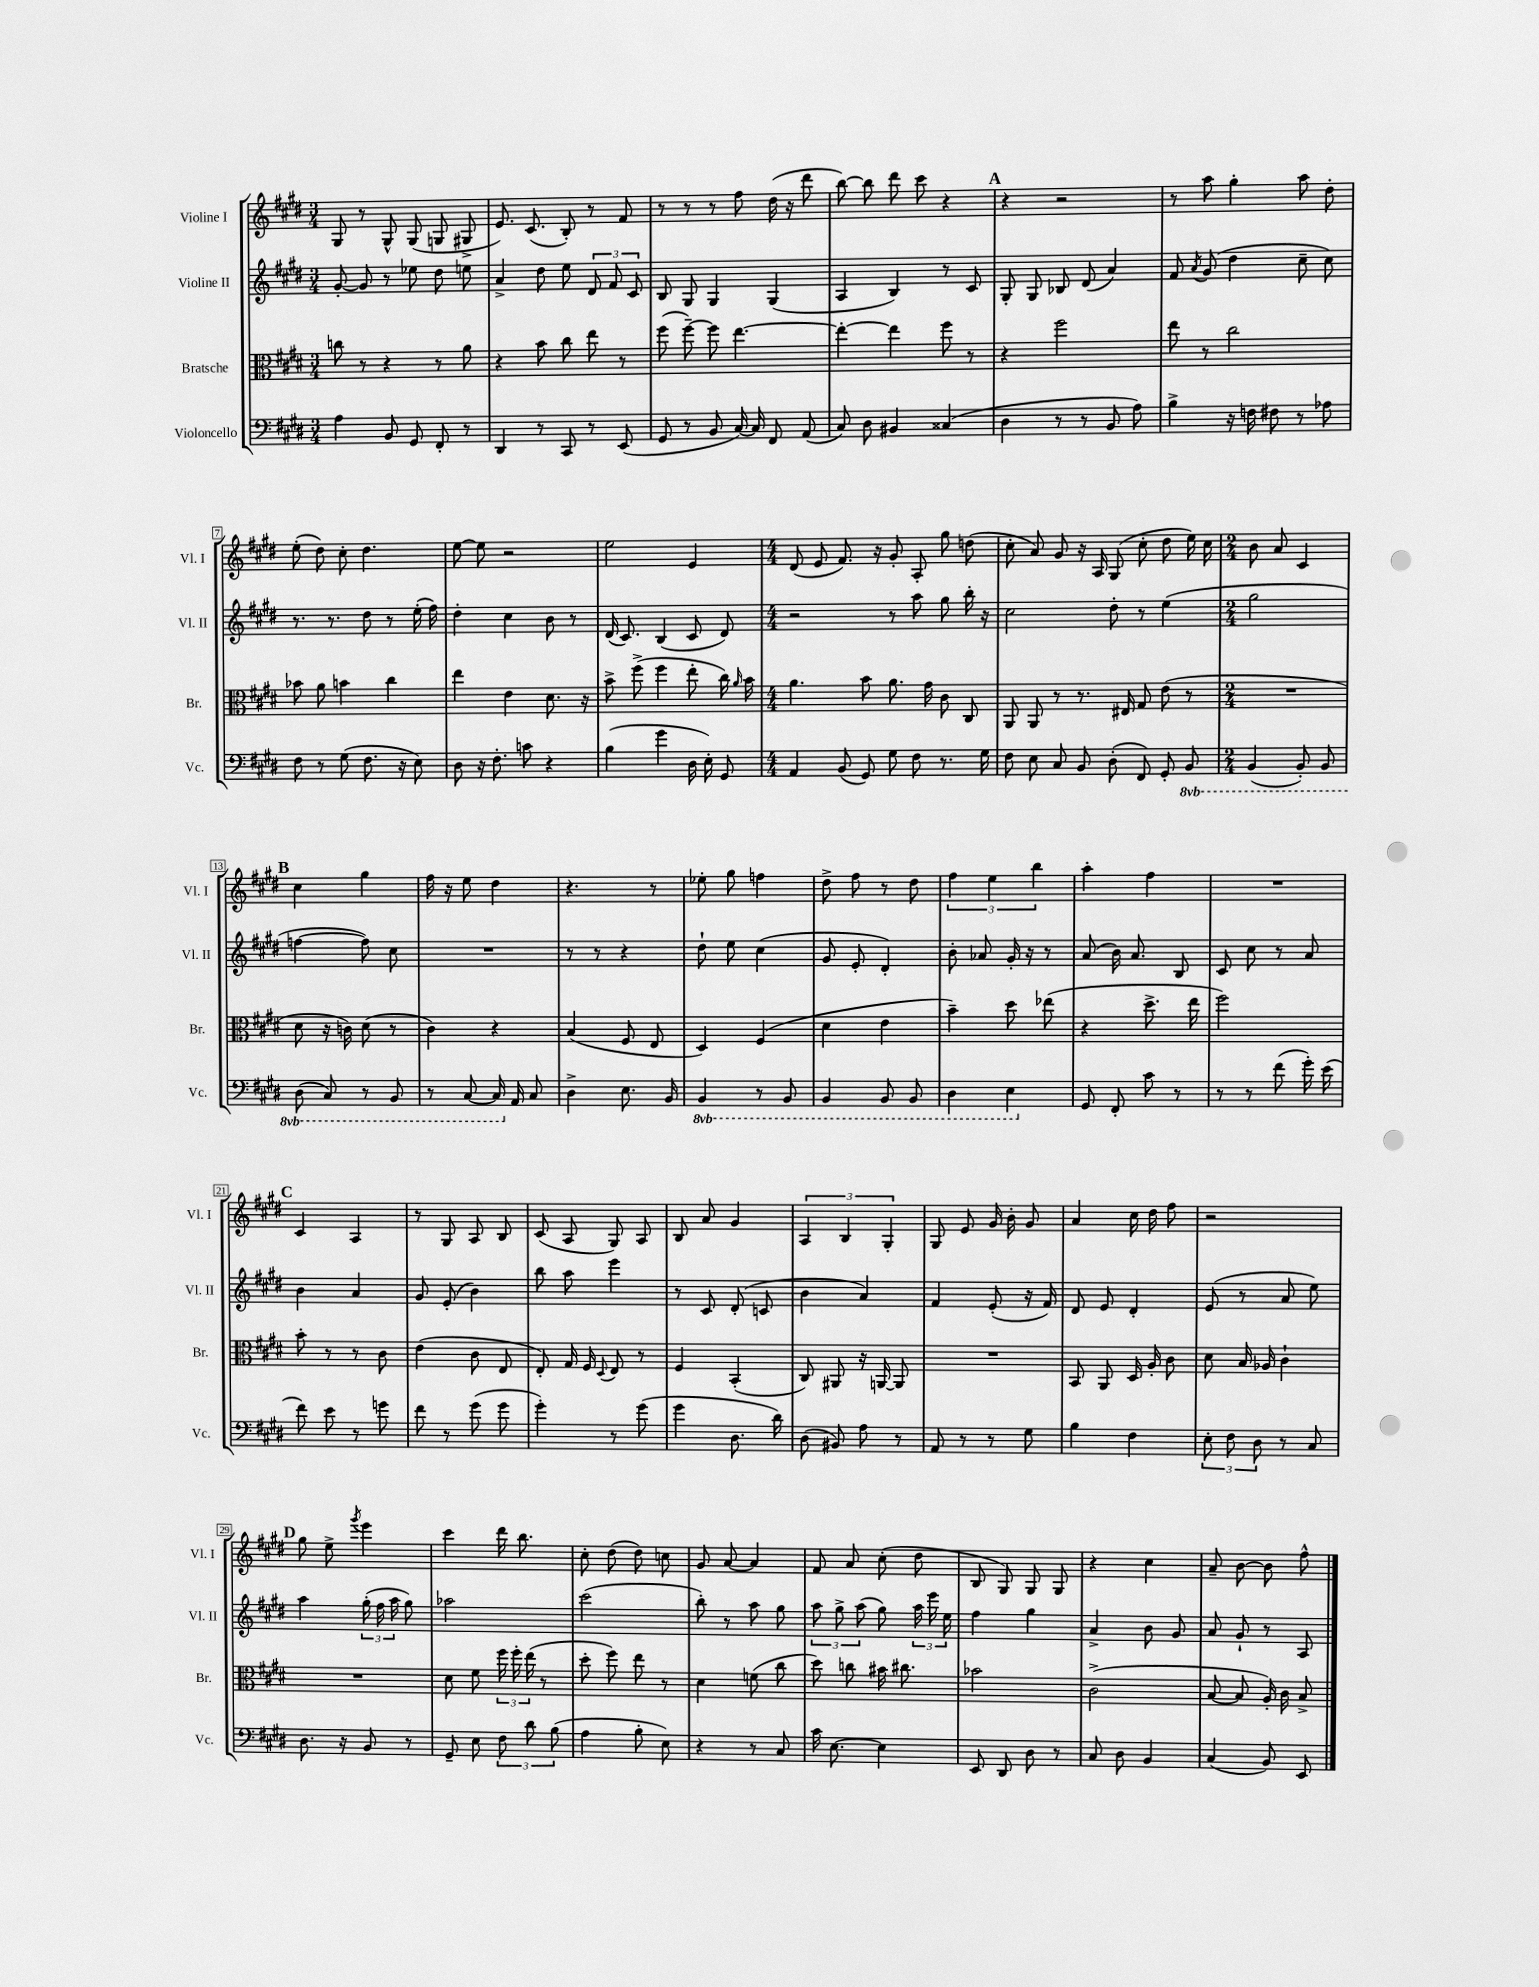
<<
\new StaffGroup <<
\new Staff = "s0" \with { instrumentName = "Violine I" shortInstrumentName = "Vl. I" } {
    \clef treble \key e \major \numericTimeSignature \time 3/4
    \autoBeamOff gis8 r8 gis8-^ gis8( g8 gis8-> |
    e'8.) cis'8.( b8-.) r8 fis'8 |
    r8 r8 r8 fis''8 dis''16( r16 dis'''8 |
    b''8~) b''8 dis'''8 cis'''8 r4 |
    \mark \markup { \bold "A" } r4 r2 |
    r8 a''8 gis''4-. a''8 dis''8-. |
    e''8-.( dis''8) cis''8-. dis''4. |
    e''8~ e''8 r2 |
    e''2 e'4 |
    \numericTimeSignature \time 4/4 dis'8( e'8 fis'8.) r16 gis'8-. a8-. gis''8 d''8( |
    cis''8-. a'8) gis'8 r16 a16 gis8( cis''8-. dis''8 e''16) cis''16 |
    \numericTimeSignature \time 2/4 b'8 a'8 cis'4 |
    \mark \markup { \bold "B" } cis''4 gis''4 |
    fis''16 r16 e''8 dis''4 |
    r4. r8 |
    ees''8-. gis''8 f''4 |
    dis''8-> fis''8 r8 dis''8 |
    \tuplet 3/2 { fis''4 e''4 b''4 } |
    a''4-. fis''4 |
    R2 |
    \mark \markup { \bold "C" } cis'4 a4 |
    r8 gis8 a8 b8 |
    cis'8( a8 gis8) a8 |
    b8 a'8 gis'4 |
    \tuplet 3/2 { a4 b4 gis4-. } |
    gis8 e'8 gis'16 b'16-. gis'8 |
    a'4 cis''16 dis''16 fis''8 |
    r2 |
    \mark \markup { \bold "D" } gis''8 e''8-> \acciaccatura { gis'''8 } e'''4 |
    cis'''4 dis'''16 b''8. |
    cis''8-. dis''8( dis''8) c''8 |
    gis'8 a'8~ a'4 |
    fis'8 a'8 cis''8-.( dis''8 |
    b8 gis8) gis8 gis8 |
    r4 cis''4 |
    a'8-- b'8~ b'8 fis''8-^ \bar "|." |
}
\new Staff = "s1" \with { instrumentName = "Violine II" shortInstrumentName = "Vl. II" } {
    \clef treble \key e \major \numericTimeSignature \time 3/4
    \autoBeamOff gis'8~-. gis'8 r8 ees''8 dis''8 e''8 |
    a'4-> dis''8 e''8 \tuplet 3/2 { dis'8 fis'8 cis'8 } |
    b8 gis8 gis4 gis4( |
    a4 b4) r8 cis'8 |
    \mark \markup { \bold "A" } gis8-. gis8 bes8 dis'8( a'4) |
    fis'8 \acciaccatura { a'8 } gis'8( dis''4 cis''8-- cis''8) |
    r8. r8. dis''8 r8 e''16-.( fis''16) |
    dis''4-. cis''4 b'8 r8 |
    dis'16( cis'8.) b4( cis'8 dis'8) |
    \numericTimeSignature \time 4/4 r2 r8 a''8 gis''8 b''16-. r16 |
    cis''2 dis''8-. r8 e''4( |
    \numericTimeSignature \time 2/4 gis''2 |
    \mark \markup { \bold "B" } f''4~ f''8) cis''8 |
    R2 |
    r8 r8 r4 |
    dis''8-! e''8 cis''4( |
    gis'8 e'8-. dis'4-.) |
    b'8-. aes'8 gis'16-. r16 r8 |
    a'8( b'16) a'8. b8 |
    cis'8 cis''8 r8 a'8 |
    \mark \markup { \bold "C" } b'4 a'4 |
    gis'8 e'8-.( b'4) |
    b''8 a''8 e'''4 |
    r8 cis'8 dis'8-.( c'8 |
    b'4 a'4) |
    fis'4 e'8-.( r16 fis'16) |
    dis'8 e'8 dis'4-. |
    e'8( r8 a'8 e''8) |
    \mark \markup { \bold "D" } a''4 \tuplet 3/2 { gis''16-.( fis''16 a''16 } gis''8) |
    aes''2 |
    cis'''2( |
    b''8-.) r8 a''8 gis''8 |
    \tuplet 3/2 { a''8 gis''8-> a''8( } gis''8) \tuplet 3/2 { a''16 e'''16 e''16 } |
    fis''4 gis''4 |
    a'4-> b'8 gis'8 |
    a'8 gis'8-! r8 a8 \bar "|." |
}
\new Staff = "s2" \with { instrumentName = "Bratsche" shortInstrumentName = "Br." } {
    \clef alto \key e \major \numericTimeSignature \time 3/4
    \autoBeamOff c''8 r8 r4 r8 a'8 |
    r4 b'8 cis''8 e''8 r8 |
    fis''8( fis''8~--) fis''8 e''4.~ |
    e''4~-. e''4 fis''8 r8 |
    \mark \markup { \bold "A" } r4 fis''2 |
    e''8 r8 cis''2 |
    bes'8 a'8 b'4 cis''4 |
    e''4 e'4 dis'8. r16 |
    b'8-> fis''8->( fis''4 e''8-. cis''16) \grace { a'16 } b'16 |
    \numericTimeSignature \time 4/4 a'4. b'8 a'8. gis'16 cis'8 cis8 |
    a,8 a,8 r8 r8. eis16 gis8 e'8( r8 |
    \numericTimeSignature \time 2/4 R2 |
    \mark \markup { \bold "B" } dis'8 r16 c'16) dis'8( r8 |
    cis'4) r4 |
    b4( fis8 e8 |
    dis4) fis4( |
    dis'4 e'4 |
    b'4--) dis''8 ees''8( |
    r4 dis''8.-> e''16 |
    fis''2) |
    \mark \markup { \bold "C" } b'8-. r8 r8 cis'8 |
    e'4( cis'8 e8 |
    e8-.) gis16 fis16 \appoggiatura { dis8 } e8 r8 |
    fis4 b,4-.( |
    cis8) ais,8 r16 a,16~ a,8 |
    R2 |
    b,8 a,8 dis16 a16-. cis'8 |
    dis'8 b16 aes16 cis'4-! |
    \mark \markup { \bold "D" } R2 |
    dis'8 fis'8 \tuplet 3/2 { fis''16 fis''16-. e''16( } r8 |
    dis''8-. fis''8) e''8 r8 |
    dis'4 f'8( cis''8 |
    dis''8) c''8 bis'16 cis''8. |
    bes'2 |
    cis'2->( |
    b8~ b8 a16-.) cis'16 b8-> \bar "|." |
}
\new Staff = "s3" \with { instrumentName = "Violoncello" shortInstrumentName = "Vc." } {
    \clef bass \key e \major \numericTimeSignature \time 3/4 \set Staff.ottavationMarkups = #ottavation-simple-ordinals
    \autoBeamOff a4 b,8 gis,8 fis,8-. r8 |
    dis,4 r8 cis,8 r8 e,8( |
    gis,8 r8 b,8 cis16~) cis16 fis,8 a,8( |
    cis8) dis8 bis,4 cisis4( |
    \mark \markup { \bold "A" } dis4 r8 r8 b,8 a8) |
    b4-> r16 f16 fis8 r8 aes8 |
    fis8 r8 gis8( fis8. r16 e8) |
    dis8 r16 fis8.-. c'8 r4 |
    b4( gis'4 dis16 e16-.) gis,8 |
    \numericTimeSignature \time 4/4 a,4 b,8( gis,8) gis8 fis8 r8. gis16 |
    fis8 e8 cis8 b,8 dis8-.( fis,8) gis,8-. \ottava #-1 b,,8 |
    \numericTimeSignature \time 2/4 b,,4( b,,8-.) b,,8 |
    \mark \markup { \bold "B" } dis,8( cis,8) r8 b,,8 |
    r8 cis,8~ cis,16 \ottava #0 a,16 cis8 |
    dis4-> e8. b,16 |
    \ottava #-1 b,,4 r8 b,,8 |
    b,,4 b,,8 b,,8 |
    dis,4 e,4 \ottava #0 |
    gis,8 fis,8-. cis'8 r8 |
    r8 r8 fis'8( gis'16-.) e'16( |
    \mark \markup { \bold "C" } fis'8) e'8 r8 g'8 |
    fis'8 r8 gis'8( gis'8 |
    gis'4-.) r8 gis'8( |
    gis'4 dis8. dis'16) |
    dis8( bis,8) a8 r8 |
    a,8 r8 r8 gis8 |
    b4 fis4 |
    \tuplet 3/2 { e8-. fis8 dis8 } r8 cis8 |
    \mark \markup { \bold "D" } dis8. r16 b,8 r8 |
    gis,8-- e8 \tuplet 3/2 { fis8 dis'8 b8( } |
    a4 b8-. e8) |
    r4 r8 cis8 |
    cis'16 e8.~ e4 |
    e,8 dis,8 dis8 r8 |
    cis8 dis8 b,4 |
    cis4( b,8) e,8 \bar "|." |
}
>>
>>
\layout { \context { \Score \override BarNumber.stencil = #(make-stencil-boxer 0.1 0.3 ly:text-interface::print) } }
